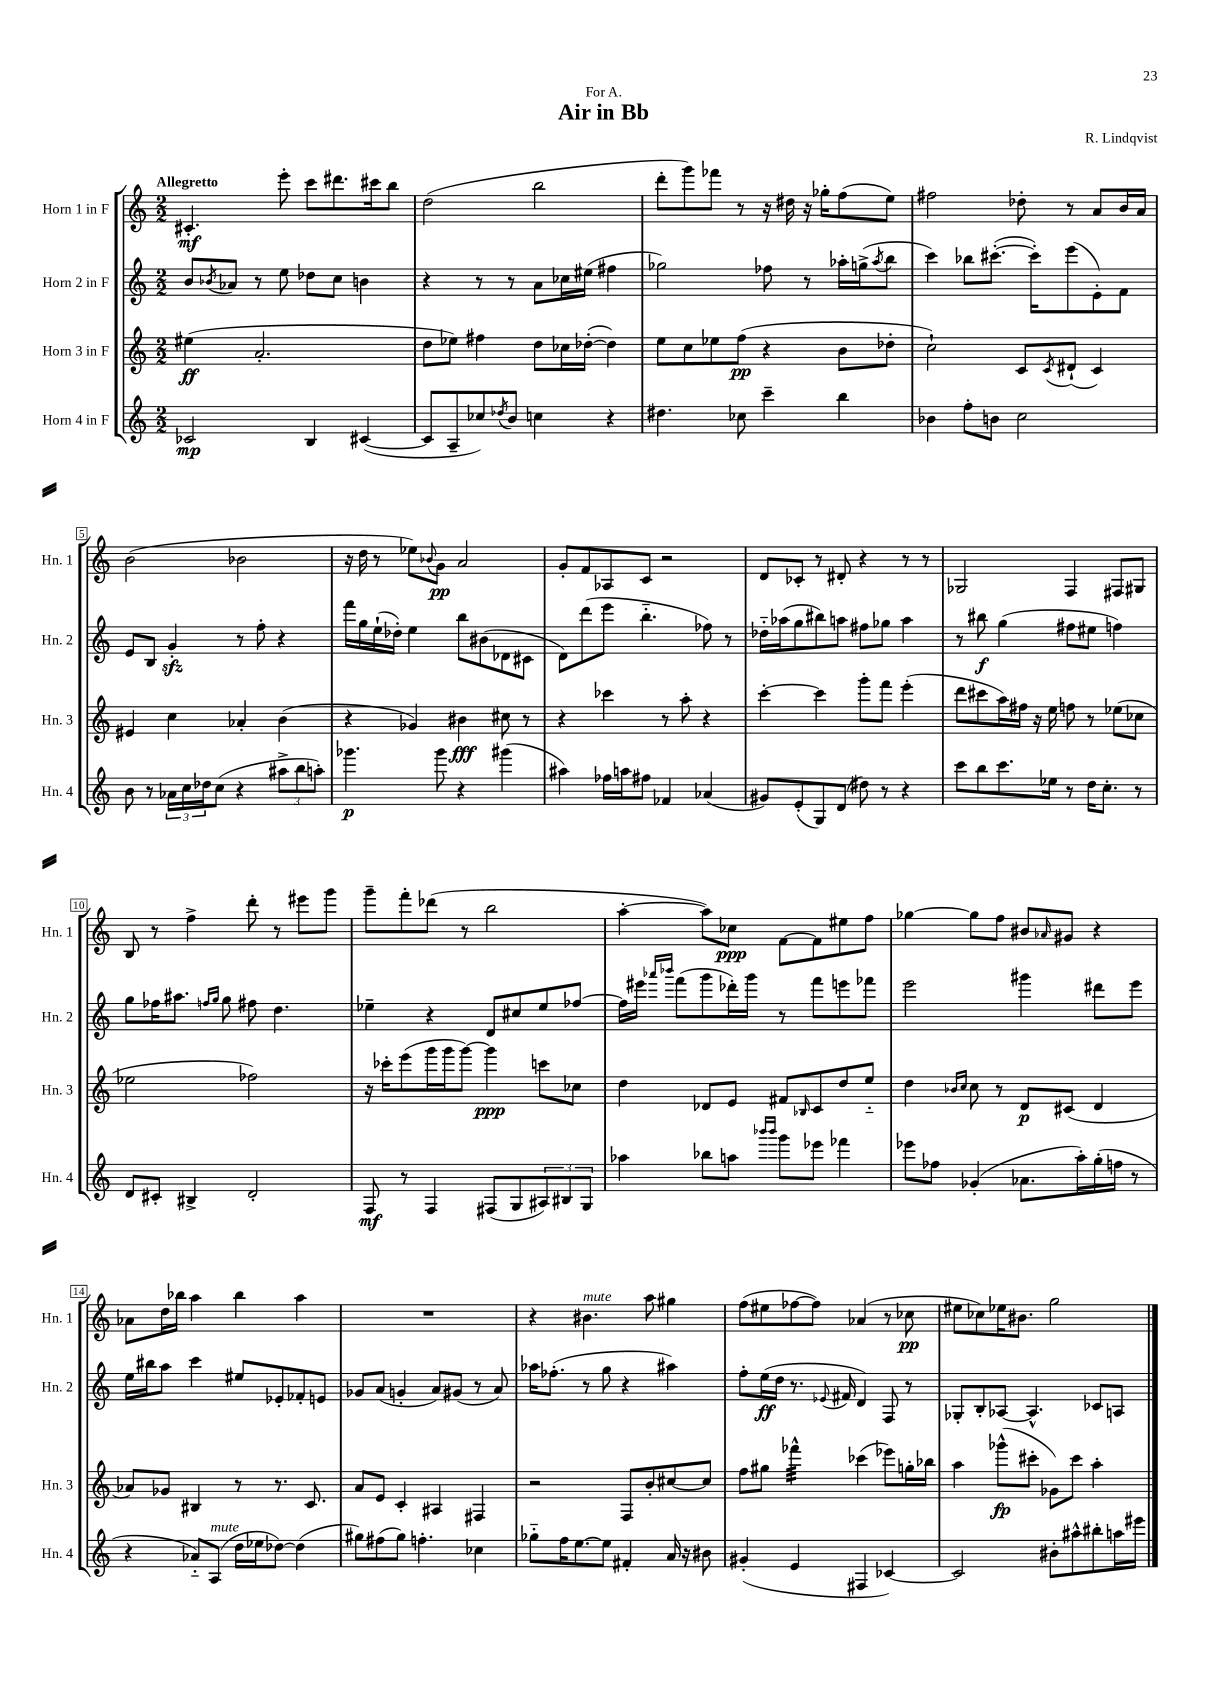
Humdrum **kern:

**kern	**kern	**kern	**kern
*staff4	*staff3	*staff2	*staff1
*clefG2	*clefG2	*clefG2	*clefG2
*k[]	*k[]	*k[]	*k[]
*M2/2	*M2/2	*M2/2	*M2/2
2c-/	(4ee#\	8b/L	4.c#'/
.	.	8qb-/	.
.	.	8a-/J	.
.	2.a'/	8r	.
.	.	8ee\	8eee'\
4B/	.	8dd-\L	8ccc\L
.	.	8cc\J	8.ddd#\
([4c#/	.	4b\	.
.	.	.	16ccc#\k
.	.	.	8bb\J
=	=	=	=
8c#/]L	8dd\L	4r	(2dd\
8A~/	8ee-\J)	.	.
8cc-/)	4ff#\	8r	.
8qdd-/	.	.	.
8b/J	.	8r	.
4cc\	8dd\L	8a\L	2bb\
.	16cc-\L	16cc-\L	.
.	([16dd-'\JJ	(16ee#\JJ	.
4r	4dd-\])	4ff#\	.
=	=	=	=
4.dd#\	8ee\L	2gg-\)	8ddd'\L
.	8cc\	.	8ggg\)
.	8ee-\	.	8fff-\J
8cc-\	(8ff\J	.	8r
4ccc~\	4r	8ff-\	16r
.	.	.	16dd#\
.	.	8r	16r
.	.	.	16gg-'\LK
4bb\	8b\L	16aa-'\LL	(8ff\
.	.	(16gg^\J	.
.	.	8qaa-/	.
.	8dd-'\J	8bb\J	8ee\J)
=	=	=	=
4b-\	2cc`\)	4ccc\)	2ff#\
8ff'\L	.	8bb-\L	.
8b\J	.	([8.ccc#'\J	.
2cc\	8c/L	.	8dd-'\
.	.	16ccc#'\]LK)	.
.	8qc/	.	.
.	(8d#`/J	(8eee\	8r
.	4c/)	8e'\)	8a/L
.	.	8f\J	16b/L
.	.	.	16a/JJ
=	=	=	=
8b\	4e#/	8e/L	(2b\
8r	.	8B/J	.
24a-\LL	4cc\	4g'/	.
24cc\	.	.	.
24dd-\J	.	.	.
(8cc\J	.	.	.
4r	4a-'/	8r	2b-\
.	.	8ff'\	.
12aa#^\L	(4b\	4r	.
12bb\	.	.	.
12aa'\J)	.	.	.
=	=	=	=
4.ggg-\	4r	16fff\LL	16r
.	.	16gg\	16dd\
.	.	(16ee`\	8r
.	.	16dd-'\JJ)	.
.	4g-/)	4ee\	8ee-\L)
.	.	.	8qqb-/
8ggg-\	.	.	8g\J
4r	4b#\	8bb\L	2a/
.	.	(8b#\	.
(4ggg#\	8cc#\	8d-\	.
.	8r	8c#\J	.
=	=	=	=
4aa#\)	4r	8d\L)	8g'/L
.	.	(8ddd\	8f/
16ff-\LL	4ccc-\	8eee\J	8A-/
16aa\J	.	.	.
8ff#\J	.	4.bb'~\	8c/J
4f-/	8r	.	2r
.	8aa'\	.	.
(4a-/	4r	8ff-\)	.
.	.	8r	.
=	=	=	=
8g#/L)	[4ccc'\	16dd-'~\LL	8d/L
.	.	(16aa-\J	.
(8e'/	.	8gg\	8c-'/J
8G/)	4ccc\]	8bb#\)	8r
(8d/J	.	8aa\J	8d#'/
8dd#\)	8ggg'\L	8ff#\L	4r
8r	8fff\J	8gg-\J	.
4r	(4eee'\	4aa\	8r
.	.	.	8r
=	=	=	=
8ccc\L	8ddd\L	8r	2G-/
8bb\	8ccc#\	8bb#\	.
8.ccc\	16aa\L)	(4gg\	.
.	16ff#\JJ	.	.
.	16r	.	.
16ee-\Jk	16ee\	.	.
8r	8ff\	8ff#\L	4F/
16dd\LK	8r	8ee#\J	.
8.cc'\J	.	.	.
.	(8ee-\L	4ff\)	8F#/L
8r	8cc-\J	.	8G#/J
=	=	=	=
8d/L	2ee-\	8gg\L	8B/
8c#'/J	.	16ff-\K	8r
.	.	8.aa#\J	.
4B#^/	.	.	4ff^\
.	.	16qqff/LL	.
.	.	16qqgg/JJ	.
.	.	8gg\	.
2d'/	2ff-\)	8ff#\	8ddd'\
.	.	4.dd\	8r
.	.	.	8eee#\L
.	.	.	8ggg\J
=	=	=	=
8F/	16r	4ee-~\	8ggg~\L
.	16ccc-'\LK	.	.
8r	(8eee\	.	8fff'\
4F/	16ggg\L	4r	(8ddd-\J
.	16ggg\J	.	.
.	[8ggg\J)	.	8r
(8F#/L	4ggg\]	8d/L	2bb\
8G/	.	8cc#/	.
12A#/)	8ccc\L	8ee-/	.
12B#/	.	.	.
.	8cc-\J	[8ff-/J	.
12G/J	.	.	.
=	=	=	=
4aa-\	4dd\	16ff-\]LL	[4aa'\
.	.	16eee#\JJ	.
.	.	16qqaaa-/LL	.
.	.	16qqbbb-/JJ	.
.	.	(8fff\L	.
8bb-\L	8d-/L	8ggg\	8aa\]L)
8aa\J	8e/J	16ddd-'\L)	8cc-\J
.	.	16ggg\JJ	.
16qqbbb-/LL	.	.	.
16qqbbb-/JJ	.	.	.
8ggg\L	8f#/L	8r	[8f\L
.	16qqB-/	.	.
8eee-\J	8c/	8fff\L	8f\]
4fff-\	8dd/	8eee\	8ee#\
.	8ee'~/J	8fff-\J	8ff\J
=	=	=	=
8eee-\L	4dd\	2eee\	[4gg-\
8ff-\J	.	.	.
.	16qqb-/LL	.	.
.	16qqcc/JJ	.	.
(4g-'/	8cc\	.	8gg-\]L
.	8r	.	8ff\J
8.a-\L	8d/L	4ggg#\	8b#/L
.	.	.	16qqa-/
.	(8c#/J	.	8g#/J
16aa'\L)	.	.	.
(16gg'\	4d/	8ddd#\L	4r
16ff\JJ	.	.	.
8r	.	8eee\J	.
=	=	=	=
4r	8a-/L)	16ee\LL	8a-\L
.	.	16bb#\J	.
.	8g-/J	8aa\J	16dd\L
.	.	.	16bb-\JJ
8a-'~/L)	4B#/	4ccc\	4aa\
(8A/J	.	.	.
16dd\LL	8r	8ee#/L	4bb-\
16ee-\J	.	.	.
[8dd-\J)	8.r	8e-'/	.
(4dd-\]	.	8f-'/	4aa\
.	8.c/	.	.
.	.	8e/J	.
=	=	=	=
8gg#\L)	8a/L	8g-/L	1r
(8ff#\	8e/J	(8a/J	.
8gg#\J)	4c'/	4g'/	.
4.ff'\	.	.	.
.	4A#/	8a/L)	.
.	.	(8g#/J	.
4cc-\	4F#/	8r	.
.	.	8a/)	.
=	=	=	=
8gg-'~\L	2r	16aa-\LK	4r
.	.	(8.ff-'\J	.
16ff\K	.	.	.
[8.ee\	.	.	.
.	.	8r	4.b#\
8ee\]J	.	8gg\	.
4f#'/	8F/L	4r	.
.	8b'/	.	8aa\
16a/	[8cc#/	4aa#\)	4gg#\
16r	.	.	.
8b#\	8cc#/]J	.	.
=	=	=	=
(4g#'/	8ff\L	8ff'\L	(8ff\L
.	8gg#\J	(16ee\L	8ee#\
.	.	16dd\JJ	.
4e/	4fff-^^\	8.r	[8ff-\
.	.	.	8ff-\]J)
.	.	8qqe-/	.
.	.	16f#/	.
4F#/	(4ccc-\	4d/)	(4a-/
[4c-/)	8eee-\L)	8F/	8r
.	16gg'\L	8r	8cc-\
.	16bb-\JJ	.	.
=	=	=	=
2c-/]	4aa\	8G-'/L	8ee#\L
.	.	8B'/	8cc-\)
.	(8ggg-^^\L	[8A-/J	16ee-\K
.	.	.	8.b#\J
.	8ccc#'\J	4.A-^^/]	.
8b#'\L	8g-\L)	.	2gg\
8aa#^^\	8ccc#\J	.	.
8bb#'\	4aa'\	8c-/L	.
16aa\L	.	8A/J	.
16eee#\JJ	.	.	.
==	==	==	==
*-	*-	*-	*-
